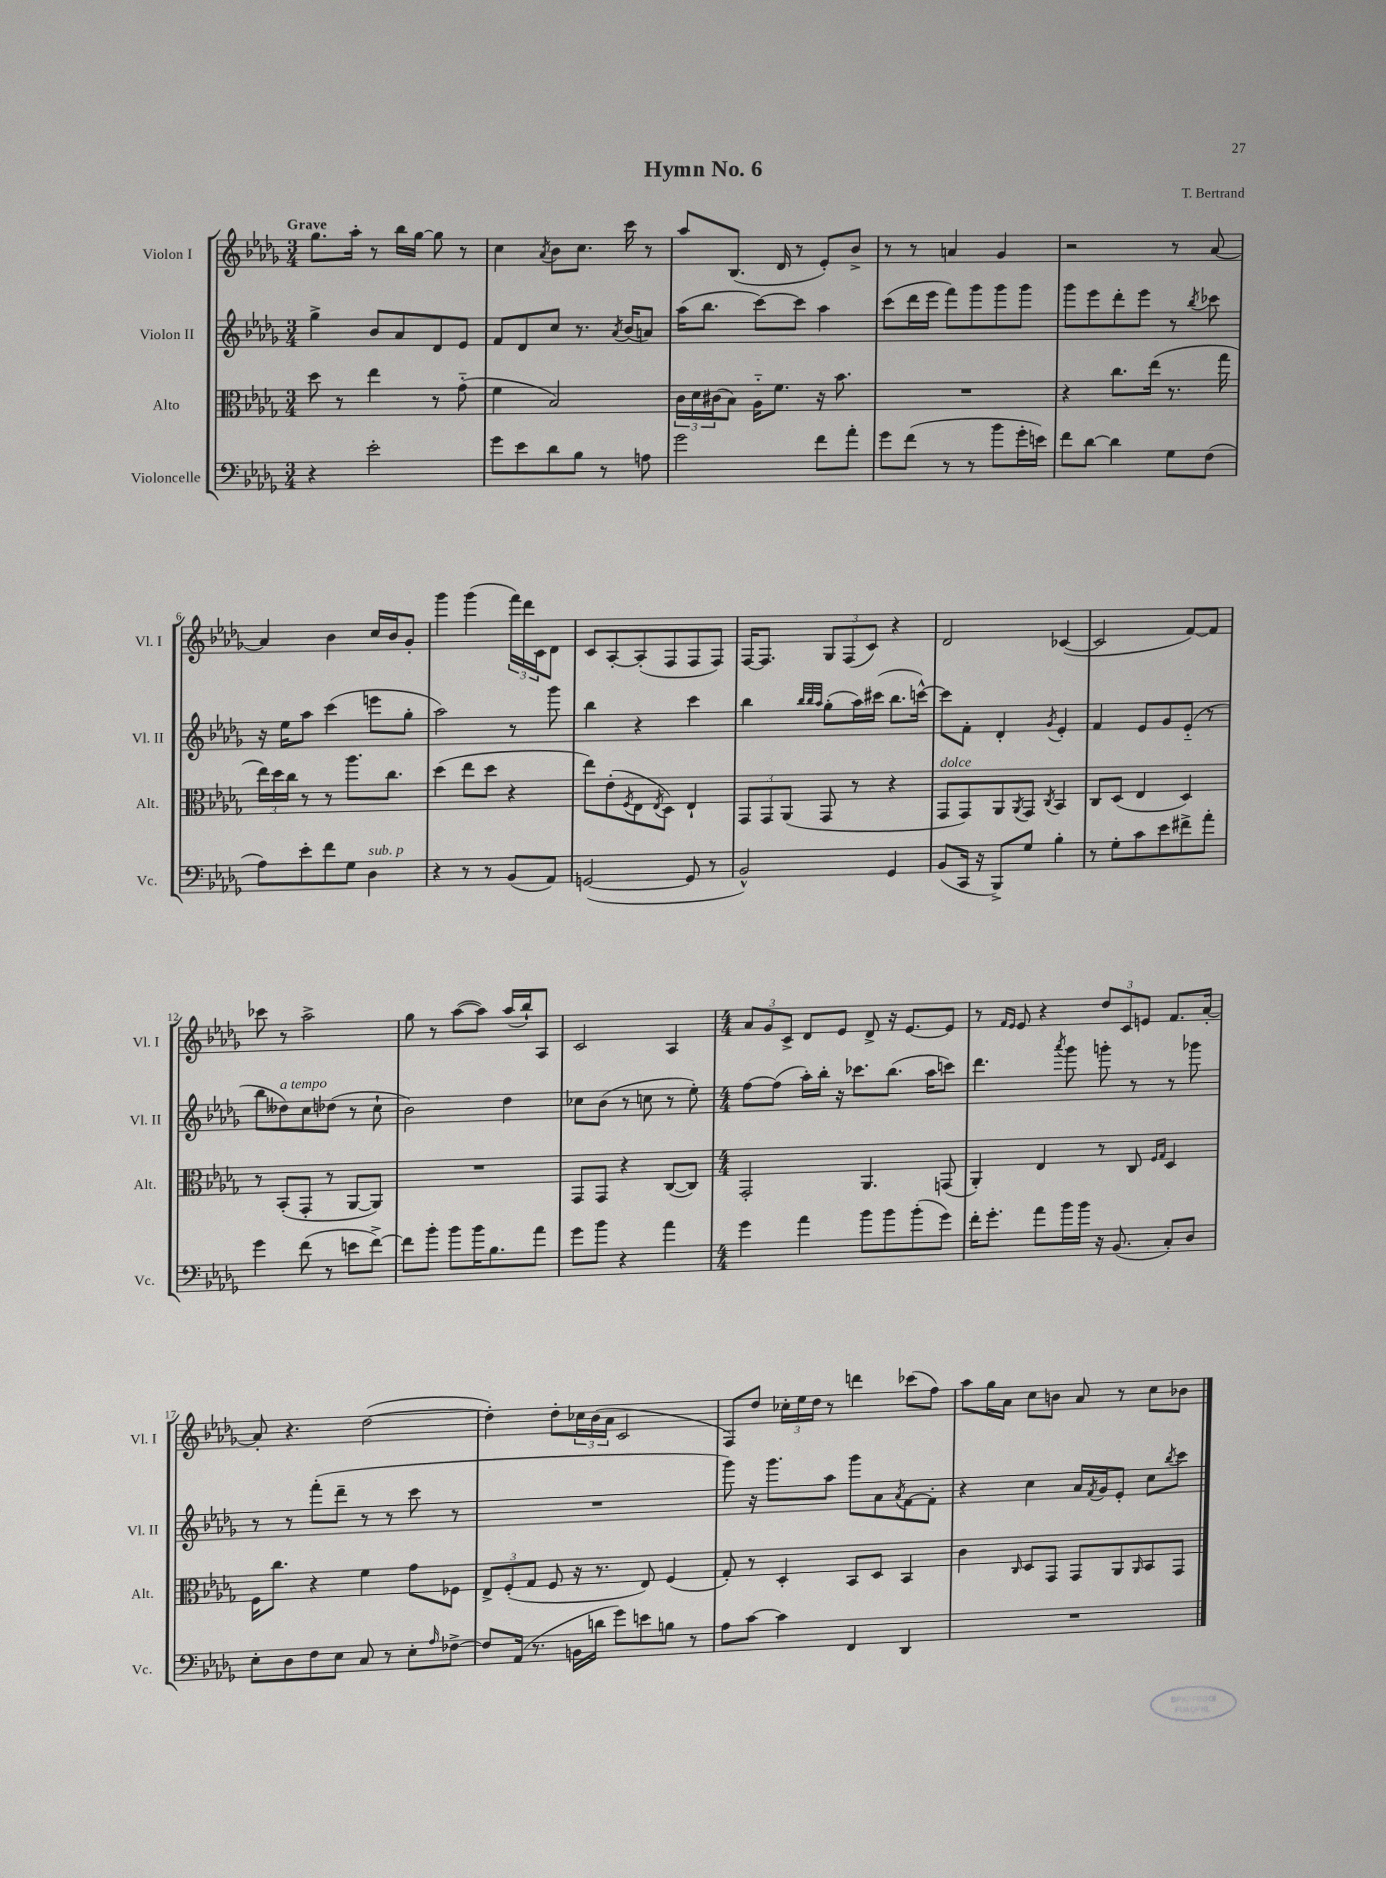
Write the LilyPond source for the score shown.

\header { title = "Hymn No. 6" composer = "T. Bertrand" }
<<
\new StaffGroup <<
\new Staff = "s0" \with { instrumentName = "Violon I" shortInstrumentName = "Vl. I" } {
    \clef treble \key des \major \numericTimeSignature \time 3/4 \tempo "Grave"
    ges''8. aes''16-. r8 bes''16 ges''16~ ges''8 r8 |
    c''4 \acciaccatura { aes'8 } bes'8 c''8. c'''16 r8 |
    aes''8 bes8.( des'16 r8 ees'8-.) bes'8-> |
    r8 r8 a'4 ges'4 |
    r2 r8 aes'8~ |
    aes'4 bes'4 c''16 bes'16 ges'8-. |
    ges'''4 ges'''4( \tuplet 3/2 { f'''16) des'''16 c'16 } des'8 |
    c'8 aes8~-. aes8-.( f8 f8 f8) |
    f16~ f8. \tuplet 3/2 { ges8 f8( c'8) } r4 |
    des'2 ces'4~( |
    ces'2 f'8~) f'8 |
    ces'''8 r8 aes''2-> |
    ges''8 r8 aes''8~( aes''8) aes''16( bes''16-!) aes8 |
    c'2 aes4 |
    \numericTimeSignature \time 4/4 \tuplet 3/2 { aes'8 ges'8 c'8-> } des'8 ees'8 des'8-> r16 ees'8.~ ees'8 |
    r8 \grace { f'16 ees'16 } ees'8 r4 \tuplet 3/2 { des''8 c'8 e'8 } f'8. aes'16~-. |
    aes'8-. r4. des''2~( |
    des''4-.) des''8-. \tuplet 3/2 { ces''16 bes'16( aes'16 } c'2 |
    f8) des''8 \tuplet 3/2 { ces''16-. ees''16 des''16 } r8 d'''4 ces'''8( f''8) |
    aes''8 ges''16 aes'16 c''8 b'8 aes'8 r8 c''8 bes'8 \bar "|." |
}
\new Staff = "s1" \with { instrumentName = "Violon II" shortInstrumentName = "Vl. II" } {
    \clef treble \key des \major \numericTimeSignature \time 3/4
    ges''4-> bes'8 aes'8 des'8 ees'8 |
    f'8 des'8 c''8 r8. \acciaccatura { aes'8 } bes'16( a'8) |
    aes''16( bes''8. c'''8~) c'''8 aes''4 |
    c'''8( des'''16 ees'''16 f'''8) ges'''8 ges'''8 ges'''8 |
    ges'''8 ees'''8 des'''8-. ees'''8 r8 \acciaccatura { bes''8 } ces'''8 |
    r16 ees''16 aes''8 c'''4( e'''8 ges''8-. |
    aes''2) r8 ges'''8 |
    bes''4 r4 c'''4 |
    bes''4 \grace { bes''32 bes''32 aes''32 } ges''8-.( aes''16) cis'''16( bes''8. c'''16~-^) |
    c'''8 f'8-. des'4-. \acciaccatura { ges'8 } ees'4-. |
    f'4 ees'8 ges'8 ees'8-_( r8 |
    bes''8 deses''8^\markup { \italic "a tempo" }) c''8 des''8( r8 c''8-! |
    bes'2) des''4 |
    ces''8 bes'8( r8 c''8 r8 ees''8-.) |
    \numericTimeSignature \time 4/4 f''8~ f''8( aes''16-.) bes''16-. r16 ces'''8. bes''8.( aes''16 c'''8) |
    des'''4. \acciaccatura { aes'''8 } ges'''8 g'''8-. r8 r8 ges'''8 |
    r8 r8 f'''8-.( des'''8-- r8 r8 c'''8 r8 |
    R1 |
    ges'''8) r16 ges'''8. aes''8 ges'''8 aes'8 \acciaccatura { aes'8 } f'8~ f'8-. |
    r4 c''4 aes'16 \acciaccatura { f'8 } ges'16 ees'8-. c''8 \acciaccatura { bes''8 } c'''8 \bar "|." |
}
\new Staff = "s2" \with { instrumentName = "Alto" shortInstrumentName = "Alt." } {
    \clef alto \key des \major \numericTimeSignature \time 3/4
    des''8 r8 ees''4 r8 ges'8-_( |
    f'4 bes2) |
    \tuplet 3/2 { c'16 des'16 cis'16( } bes8) aes16-_ f'8. r16 bes'8. |
    R2. |
    r4 c''8. ees''16( r8. ges''16 |
    \tuplet 3/2 { ees''16) des''16 c''16 } r8 r8 aes''8. c''8. |
    des''4( ees''8 des''8 r4 |
    ees''8) ees'8-.( \acciaccatura { f8 } ees8 \acciaccatura { ees8 } des8) ees4-! |
    \tuplet 3/2 { ges,8 ges,8 aes,8( } ges,8 r8 r4 |
    ges,8^\markup { \italic "dolce" } ges,8) aes,8 \acciaccatura { aes,8 } ges,8 \acciaccatura { c8 } bes,4 |
    c8 des8( ees4 des4) |
    r8 bes,8-.( ges,8-. r8 aes,8~ aes,8) |
    R2. |
    ges,8 ges,8 r4 c8~( c8) |
    \numericTimeSignature \time 4/4 ges,2-. aes,4. g,8( |
    aes,4-.) ees4 r8 c8 \grace { f16 ges16 } des4 |
    f16 c''8. r4 f'4 ges'8 fes8 |
    \tuplet 3/2 { ees8-> f8-.( ges8 } f8 r16 r8. ees8) f4( |
    ges8-.) r8 des4-. bes,8 des8 bes,4 |
    c'4 \grace { c16 } des8 ges,8 ges,8 aes,8 \grace { aes,16 } bes,8 ges,8 \bar "|." |
}
\new Staff = "s3" \with { instrumentName = "Violoncelle" shortInstrumentName = "Vc." } {
    \clef bass \key des \major \numericTimeSignature \time 3/4
    r4 ees'2-. |
    ges'8 ees'8 des'8 bes8 r8 a8 |
    ges'2 f'8 aes'8-. |
    ges'8 f'8( r8 r8 bes'8 ges'16-. e'16) |
    f'8 des'8~ des'4 ges8 f8( |
    aes8) ees'8-. f'8 ges8 des4^\markup { \italic "sub. p" } |
    r4 r8 r8 bes,8( aes,8) |
    g,2~( g,8 r8 |
    bes,2-^) ges,4 |
    bes,8( c,16 r16 bes,,8->) ges8 bes4-. |
    r8 ges8-. c'8 ees'8 fis'8-> aes'8-. |
    ges'4 f'8( r8 e'8 f'8~->) |
    f'8 bes'8-. bes'8 bes'16 bes8. aes'8 |
    ges'8 bes'8 r4 aes'4 |
    \numericTimeSignature \time 4/4 ges'4 aes'4 bes'8 bes'8 bes'8-.( ges'8) |
    f'16-. ges'8.-. aes'8 bes'16 bes'16 r16 bes,8.( c8-.) des8 |
    ees8-. des8 f8 ees8 c8 r8 ees8-. \grace { aes16 } fes8~-> |
    fes8 aes,16( r8. b,16 d'16 ges'8) e'8 b8 r8 |
    aes8 c'8~ c'4 f,4 des,4 |
    R1 \bar "|." |
}
>>
>>
